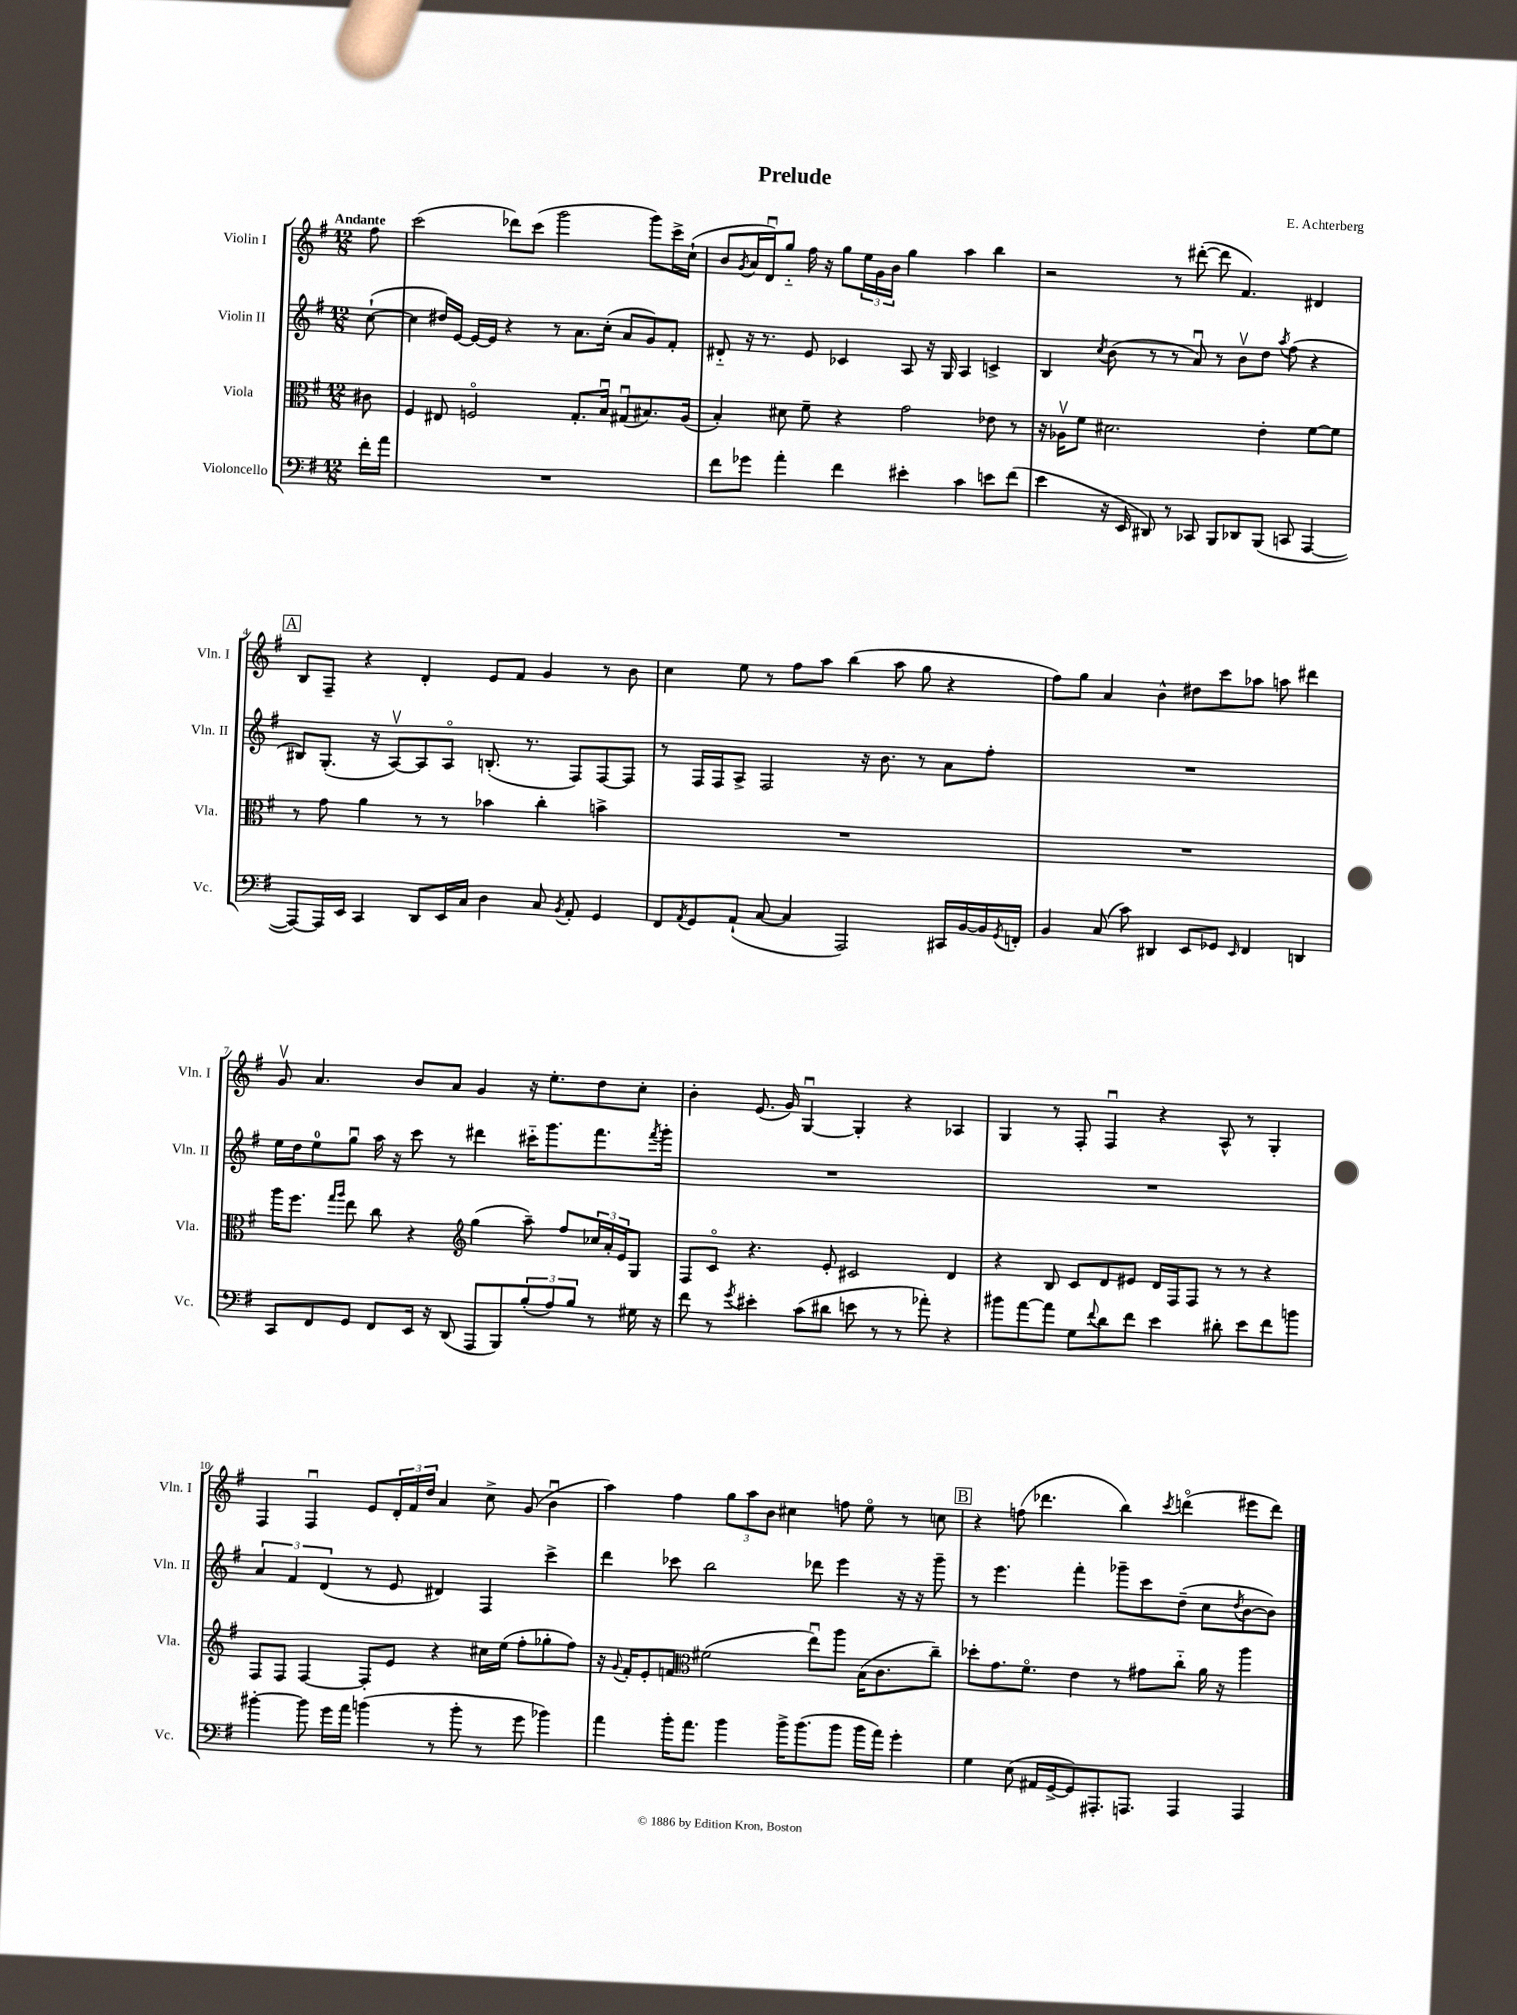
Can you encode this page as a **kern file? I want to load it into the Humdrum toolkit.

**kern	**kern	**kern	**kern
*staff4	*staff3	*staff2	*staff1
*clefF4	*clefC3	*clefG2	*clefG2
*k[f#]	*k[f#]	*k[f#]	*k[f#]
*M12/8	*M12/8	*M12/8	*M12/8
16f#'\LL	8c#\	([8cc`\	8ff#\
16a\JJ	.	.	.
=	=	=	=
1.r	4F#/	4cc\]	(2ccc\
.	8E#/	16dd#/LL)	.
.	.	[16e/JJ	.
.	2Fo/	16e/_LL	.
.	.	16e/]JJ	.
.	.	4r	8ddd-\L)
.	.	.	(8ccc\J
.	.	8r	2ggg\
.	8.G'/L	8.a\L	.
.	16Bu/Jk	(16cc'\Jk	.
.	(8G#u/L	8a/L	.
.	8.B#/)	8g/)	8ggg\L)
.	.	8f#'/J	16ccc^\L
.	(16A/Jk	.	(16cc`\JJ
=	=	=	=
8f#\L	4B'/)	8d#'~/	8b/L
.	.	.	8qg/
8g-\J	.	16r	16a/L
.	.	8.r	16du/J)
4a'\	8d#\	.	8gg'~/J
.	8f#~\	8e/	16ff#\
.	.	.	16r
4f#\	4r	4c-/	8gg\L
.	.	.	24ee\L
.	.	.	24g\
.	.	.	24b\JJ
4e#'\	2g\	8A/	4gg\
.	.	16r	.
.	.	16G/	.
4c\	.	4A/	4aa\
8e\L	8e-\	4c^/	4bb\
(8f#\J	8r	.	.
=	=	=	=
4e\	16r	4B/	2r
.	16A-v\LK	.	.
.	8f#\J	.	.
.	.	8qcc/	.
16r	2.d#\	(8b\	.
16EE/	.	.	.
8DD#/)	.	8r	.
8r	.	8r	8r
8CC-/	.	8au/)	([8ddd#'\
8BBB/L	.	8r	8ddd#\]
8DD-/	.	8bv\L	4.f#/)
(8BBB/J	4e'\	8dd\J	.
.	.	8qaa/	.
8CC/	.	(8ff#\	.
[4AAA/	[8f#\L	4r	4d#/
.	8f#\]J	.	.
=	=	=	=
8AAA/_L)	8r	8B#/L)	8B/L
16AAA/]L	8g\	(8.G'/J	8F#~/J
16EE/JJ	.	.	.
4CC/	4a\	.	4r
.	.	16r	.
.	.	[8Av/L)	.
8DD/L	8r	8A/]	4d'/
16EE/L	8r	8Ao/J	.
16C/JJ	.	.	.
4D\	4b-\	(8.B'/	8e/L
.	.	.	8f#/J
.	.	8.r	.
8C/	4cc'\	.	4g/
8qBB/	.	.	.
8AA'/	.	8F#/L)	.
4GG/	4b^\	[8F#/	8r
.	.	8F#/]J	8b\
=	=	=	=
8FF#/L	1.r	8r	4cc\
8qAA/	.	.	.
8GG/	.	16F#/LL	.
.	.	16F#/J	.
(8AA`/J	.	8A^/J	8ee\
[8C/	.	2F#/	8r
4C/]	.	.	8ff#\L
.	.	.	8aa\J
2AAA/)	.	.	(4bb\
.	.	16r	.
.	.	8.b\	.
.	.	.	8aa\
.	.	8r	8gg\
16CC#/LL	.	8a\L	4r
[16BB/	.	.	.
16BB/]	.	8ff#'\J	.
8qGG/	.	.	.
16FF'/JJ	.	.	.
=	=	=	=
4BB/	1.r	1.r	8ff#\L)
.	.	.	8gg\J
(8C/	.	.	4a/
8c\)	.	.	.
4DD#/	.	.	4b^^\
8EE/L	.	.	8dd#\L
8GG-/J	.	.	8ccc\
16qqEE/	.	.	.
4FF#/	.	.	8aa-\J
.	.	.	8aa\
4DD/	.	.	4ddd#\
=	=	=	=
8CC/L	16aa\LK	16ee\LL	8gv/
.	8.ff#\J	16dd\J	.
8FF#/	.	8ee\	4.a/
.	16qqgg/LL	.	.
.	16qqaa/JJ	.	.
8GG/J	8ee\	8ggu\J	.
8FF#/L	8cc\	16aa\	.
.	.	16r	.
16EE/Jk	4r	8ccc\	8b/L
16r	.	.	.
(8DD/	.	8r	8a/J
*	*clefG2	*	*
8AAA/L	(4gg\	4ddd#\	4g/
8BBB/)	.	.	.
(12B'/	8aa~\)	16ccc#'~\LK	16r
.	.	8.ggg\	8.ee'\L
12A/)	.	.	.
.	8ff#/L	.	.
12B/J	.	.	.
8r	24cc-/L	8.fff#\	8dd\
.	24a'/	.	.
.	24e/J	.	.
16G#\	8G/J	.	8cc'\J
.	.	8qfff#/	.
16r	.	16ggg'\Jk	.
=	=	=	=
8f#\	8F#/L	1.r	4b'\
8r	8co/J	.	.
8qg/	.	.	.
4e#'\	4.r	.	(8.e/
.	.	.	16g/)
(8c\L	.	.	[4Gu/
8d#\J	8e'/	.	.
8e\	2c#/	.	4G'/]
8r	.	.	.
8r	.	.	4r
8a-'\)	.	.	.
4r	4d/	.	4A-/
=	=	=	=
8b#\L	4r	1.r	4G/
[8a\	.	.	.
8a\]J	8B/	.	8r
8G\L	8c/L	.	8F#'/
8qqf#/	.	.	.
8d\	8d/	.	4F#u/
8f#\J	8e#/J	.	.
4e\	16d/LL	.	4r
.	16F#/J	.	.
.	8F#/J	.	.
8d#'\	8r	.	8A^^/
8e\L	8r	.	8r
8f#\	4r	.	4G'/
8b\J	.	.	.
=	=	=	=
[4b#'\	8F#/L	6a/	4F#/
.	8F#/J	.	.
.	.	6f#/	.
8b#\]	[4F#/	.	4F#u/
.	.	(6d/	.
16g\LL	.	.	.
16a\JJ	.	.	.
(4b\	8F#'/]L	8r	8e/L
.	8e/J	8e/	24d'/L
.	.	.	24f#/
.	.	.	24dd/JJ
8r	4r	4d#/)	4a/
8b'\	.	.	.
8r	16cc#\LL	4F#/	8cc^\
.	(16ee\JJ	.	.
8g\	8ff#'\L	.	(8g/
4b-\)	8gg-'\	4ccc^\	4bu\
.	8ff#\J)	.	.
=	=	=	=
4a\	16r	4ddd\	4aa\)
.	8qqg/	.	.
.	16f#'/LK	.	.
.	8e'/	.	.
16b'\LK	8f/J	8ccc-\	4ff#\
8.a\J	.	.	.
*	*clefC3	*	*
.	(2f#\	2bb\	.
4b\	.	.	12gg\L
.	.	.	12aa\
.	.	.	12b\J
16b^\LK	.	.	4cc#\
(8.b\	.	.	.
.	8eeu\L)	8ddd-\	.
8b\J	8aa\J	4eee\	8ff\
16b\LL	(16B\LK	.	8eeo\
16a\JJ)	8.c\	.	.
4g'\	.	16r	8r
.	.	16r	.
.	8cc~\J)	8ggg~\	8cc\
=	=	=	=
4G\	8dd-'\L	8r	4r
.	8.g\	4.eee\	.
(8E\	.	.	(8ff\
.	8.f#o\J	.	.
16AA#/LL	.	.	4.ddd-\
[16GG^/J	.	.	.
8GG/])	4e\	4fff#'\	.
8.AAA#'/	.	.	.
.	8r	8ggg-~\L	4bb\)
8.AAA/J	.	.	.
.	8g#\L	8ccc\	.
.	.	.	8qccc/
4AAA/	8cc'~\J	(8dd~\J	(4dddo\
.	16a\	8cc\L	.
.	16r	.	.
.	.	8qdd/	.
4AAA/	4aa\	[8b\	8eee#\L
.	.	8b\]J)	8ddd\J)
==	==	==	==
*-	*-	*-	*-
